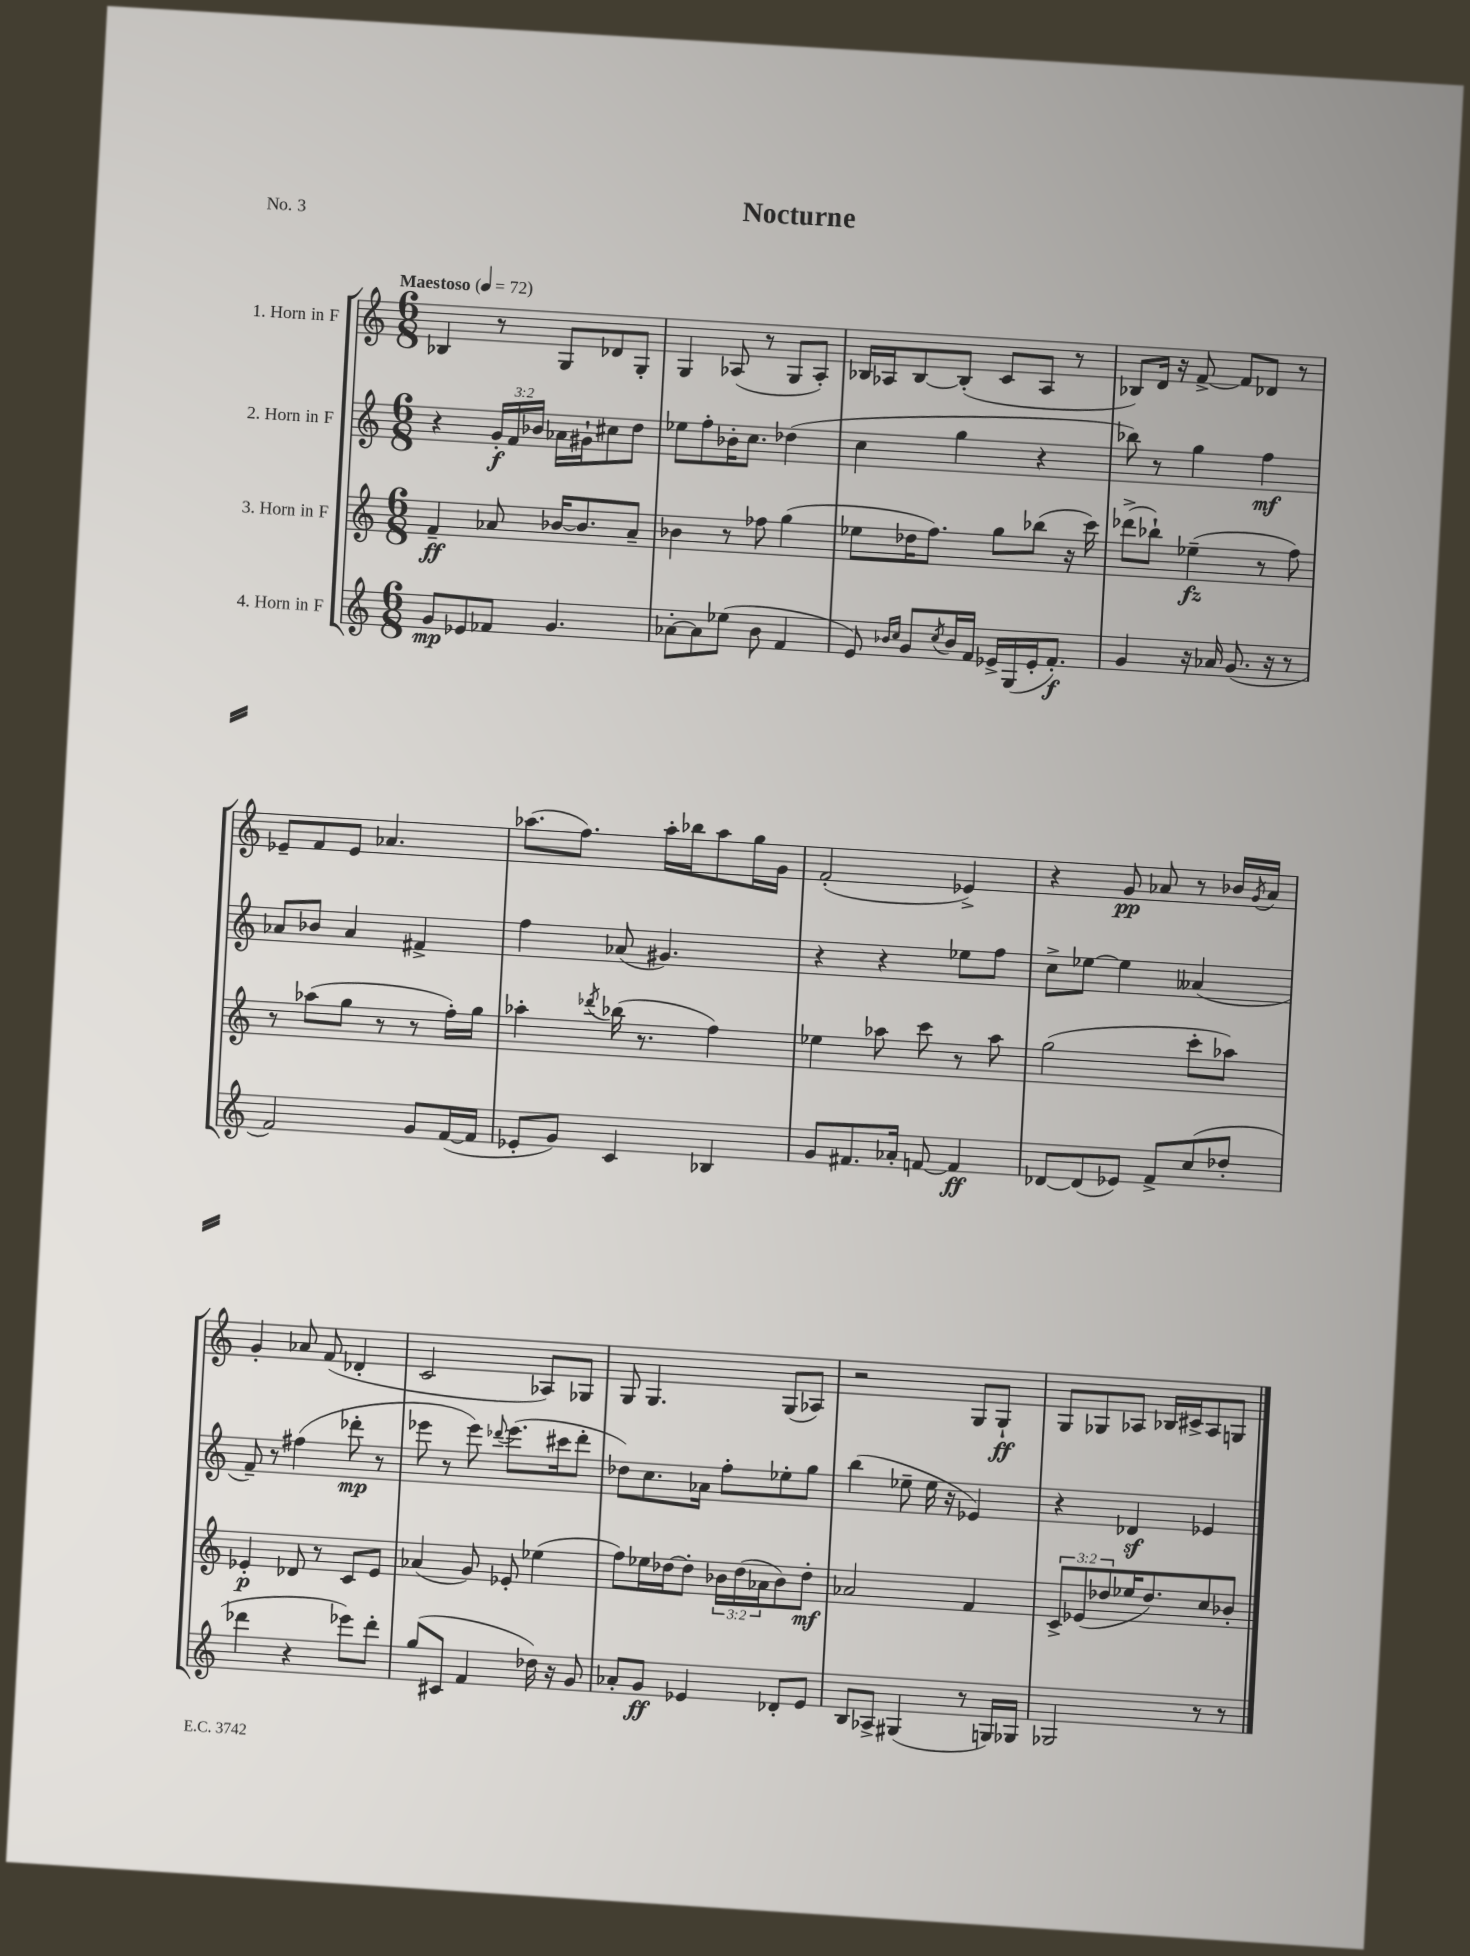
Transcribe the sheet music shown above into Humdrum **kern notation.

**kern	**dynam	**kern	**dynam	**kern	**dynam	**kern	**dynam
*part4	*part4	*part3	*part3	*part2	*part2	*part1	*part1
*staff4	*staff4	*staff3	*staff3	*staff2	*staff2	*staff1	*staff1
*I"4. Horn in F	*	*I"3. Horn in F	*	*I"2. Horn in F	*	*I"1. Horn in F	*
*clefG2	*	*clefG2	*	*clefG2	*	*clefG2	*
*k[]	*	*k[]	*	*k[]	*	*k[]	*
*M6/8	*	*M6/8	*	*M6/8	*	*M6/8	*
*MM72	*	*MM72	*	*MM72	*	*MM72	*
=1	=1	=1	=1	=1	=1	=1	=1
!	!	!	!	!	!	!LO:TX:a:B:t=Maestoso	!
8g/L	mp	4f~/	ff	4r	.	4B-X/	.
8e-X/	.	.	.	.	.	.	.
8f-X/J	.	8a-X/	.	24g'/LL	f	8r	.
.	.	.	.	24f/	.	.	.
.	.	.	.	24b-X/JJ	.	.	.
4.g/	.	[16b-X/KL	.	16a-X\LL	.	8G/L	.
.	.	8.b-/]	.	16g#X`\J	.	.	.
.	.	.	.	8cc#X\	.	8d-X/	.
.	.	8a-~/J	.	8dd\J	.	8G'/J	.
=2	=2	=2	=2	=2	=2	=2	=2
[8a-X'\L	.	4b-X\	.	8ee-X\L	.	4G/	.
8a-\]	.	.	.	8ff'\	.	.	.
(8ee-X\J	.	8r	.	16b-X'\K	.	(8A-X/	.
.	.	.	.	8.cc\J	.	.	.
8b\	.	8ff-X\	.	.	.	8r	.
4f/	.	(4gg\	.	(4dd-X\	.	8G/L	.
.	.	.	.	.	.	8A-'/J)	.
=3	=3	=3	=3	=3	=3	=3	=3
8e/)	.	8ee-X\L	.	4cc\	.	16B-X/LL	.
.	.	.	.	.	.	16A-X/J	.
16qqb-X/LL	.	.	.	.	.	.	.
16qqcc/JJ	.	.	.	.	.	.	.
8g/L	.	16dd-X\K	.	.	.	[8B-/	.
.	.	8.ff\J)	.	.	.	.	.
8qcc/	.	.	.	.	.	.	.
16b-/L	.	.	.	4gg\	.	(8B-'/J]	.
16f/JJ	.	.	.	.	.	.	.
16e-X^/LL	.	8gg\L	.	.	.	8c/L	.
(16G/	.	.	.	.	.	.	.
16e-'/J	.	(8bb-X\J	.	4r	.	8A-/J	.
8.f'/J)	f	.	.	.	.	.	.
.	.	16r	.	.	.	8r	.
.	.	16ccc\)	.	.	.	.	.
=4	=4	=4	=4	=4	=4	=4	=4
4g/	.	(8ddd-X^\L	.	8bb-X\)	.	8B-X/L)	.
.	.	8bb-X`\J)	.	8r	.	16d/Jk	.
.	.	.	.	.	.	16r	.
16r	.	(4ee-X~\	fz	4gg\	.	[8f^/	.
16a-X/	.	.	.	.	.	.	.
(8.g/	.	.	.	.	.	8f/L]	.
.	.	8r	.	4ff\	mf	8d-X/J	.
16r	.	.	.	.	.	.	.
8r	.	8ff\)	.	.	.	8r	.
!!LO:LB:g=z
=5	=5	=5	=5	=5	=5	=5	=5
2f/)	.	8r	.	8a-X/L	.	8e-X~/L	.
.	.	(8aa-X\L	.	8b-X/J	.	8f/	.
.	.	8gg\J	.	4a-/	.	8e-/J	.
.	.	8r	.	.	.	4.a-X/	.
8g/L	.	8r	.	4f#X^/	.	.	.
([16f/L	.	16ff'\LL)	.	.	.	.	.
16f/JJ]	.	16gg\JJ	.	.	.	.	.
=6	=6	=6	=6	=6	=6	=6	=6
8e-X'/L	.	4aa-X'\	.	4ff\	.	(8.aa-X\L	.
8g/J)	.	.	.	.	.	.	.
.	.	.	.	.	.	8.ff\J)	.
.	.	8qddd-X/	.	.	.	.	.
4c/	.	(16bb-X\	.	(8a-X/	.	.	.
.	.	8.r	.	.	.	.	.
.	.	.	.	4.g#X/)	.	16aa-'\LL	.
.	.	.	.	.	.	16bb-X\J	.
4B-X/	.	4ff\)	.	.	.	8aa-\	.
.	.	.	.	.	.	16gg\L	.
.	.	.	.	.	.	16g\JJ	.
=7	=7	=7	=7	=7	=7	=7	=7
8g/L	.	4ee-X\	.	4r	.	(2f'/	.
8.f#X/	.	.	.	.	.	.	.
.	.	8aa-X\	.	4r	.	.	.
16a-X'/Jk	.	.	.	.	.	.	.
[8fn/	.	8ccc\	.	.	.	.	.
4f/]	ff	8r	.	8ee-X\L	.	4e-X^/)	.
.	.	8aa-\	.	8ff\J	.	.	.
=8	=8	=8	=8	=8	=8	=8	=8
[8d-X/L	.	(2gg\	.	8cc^\L	.	4r	.
(8d-/]	.	.	.	[8ee-X\J	.	.	.
8e-X/J)	.	.	.	4ee-\]	.	8g/	pp
8f^/L	.	.	.	.	.	8a-X/	.
(8cc/	.	8ccc'\L	.	(4a--X/	.	8r	.
8dd-X'/J	.	8aa-X\J)	.	.	.	16b-X/LL	.
.	.	.	.	.	.	8qg/	.
.	.	.	.	.	.	16a-/JJ	.
!!LO:LB:g=z
=9	=9	=9	=9	=9	=9	=9	=9
4ddd-X\	.	4e-X'/	p	8f~/)	.	4g'/	.
.	.	.	.	8r	.	.	.
4r	.	8d-X/	.	(4ff#X\	.	8a-X/	.
.	.	8r	.	.	.	(8f/	.
8eee-X\L)	.	8c/L	.	8ddd-X'\	mp	4d-X'/	.
8ddd-'\J	.	8e-/J	.	8r	.	.	.
=10	=10	=10	=10	=10	=10	=10	=10
(8gg/L	.	(4a-X/	.	8eee-X\	.	2c/	.
8c#X/J	.	.	.	8r	.	.	.
4f/	.	8g/)	.	8eee-\)	.	.	.
.	.	.	.	8qqddd-X/	.	.	.
.	.	8e-X'/	.	(8.eee-\L	.	.	.
16dd-X\)	.	(4ee-X\	.	.	.	8A-X/L)	.
16r	.	.	.	16ccc#X\k	.	.	.
8g/	.	.	.	8ddd-'\J	.	8G-X/J	.
=11	=11	=11	=11	=11	=11	=11	=11
8a-X'/L	.	8ff\L)	.	8dd-X\L)	.	8G/	.
8g/J	ff	16ee-X\L	.	8.cc\	.	4.G/	.
.	.	[16dd-X\J	.	.	.	.	.
4e-X/	.	8dd-'\J]	.	.	.	.	.
.	.	.	.	16a-X\Jk	.	.	.
.	.	24b-X\LL	.	8ff'\L	.	.	.
.	.	(24dd-\	.	.	.	.	.
.	.	24a-X\J	.	.	.	.	.
8d-X'/L	.	8b-\)	.	8ee-X'\	.	(8G/L	.
8e-/J	.	8dd-'\J	mf	8gg\J	.	8A-X/J)	.
=12	=12	=12	=12	=12	=12	=12	=12
8B/L	.	2a-X/	.	(4bb\	.	2r	.
8A-X^/J	.	.	.	.	.	.	.
(4G#X/	.	.	.	8ee-X~\	.	.	.
.	.	.	.	16ee-\	.	.	.
.	.	.	.	16r	.	.	.
8r	.	4f/	.	4e-X/)	.	8G/L	.
16Gn/LL)	.	.	.	.	.	8G`/J	ff
16G-X/JJ	.	.	.	.	.	.	.
=13	=13	=13	=13	=13	=13	=13	=13
2G-X/	.	12c^/L	.	4r	.	8G/L	.
.	.	(12e-X/	.	.	.	.	.
.	.	.	.	.	.	8G-X/	.
.	.	12dd-X/	.	.	.	.	.
.	.	16ee-X/K	.	4d-Xz/	.	8A-X/J	.
.	.	8.dd-/)	.	.	.	.	.
.	.	.	.	.	.	16B-X/LL	.
.	.	.	.	.	.	16c#X^/J	.
8r	.	8cc/	.	4e-X/	.	8A-/	.
8r	.	8b-X'/J	.	.	.	8Gn/J	.
==	==	==	==	==	==	==	==
*-	*-	*-	*-	*-	*-	*-	*-
